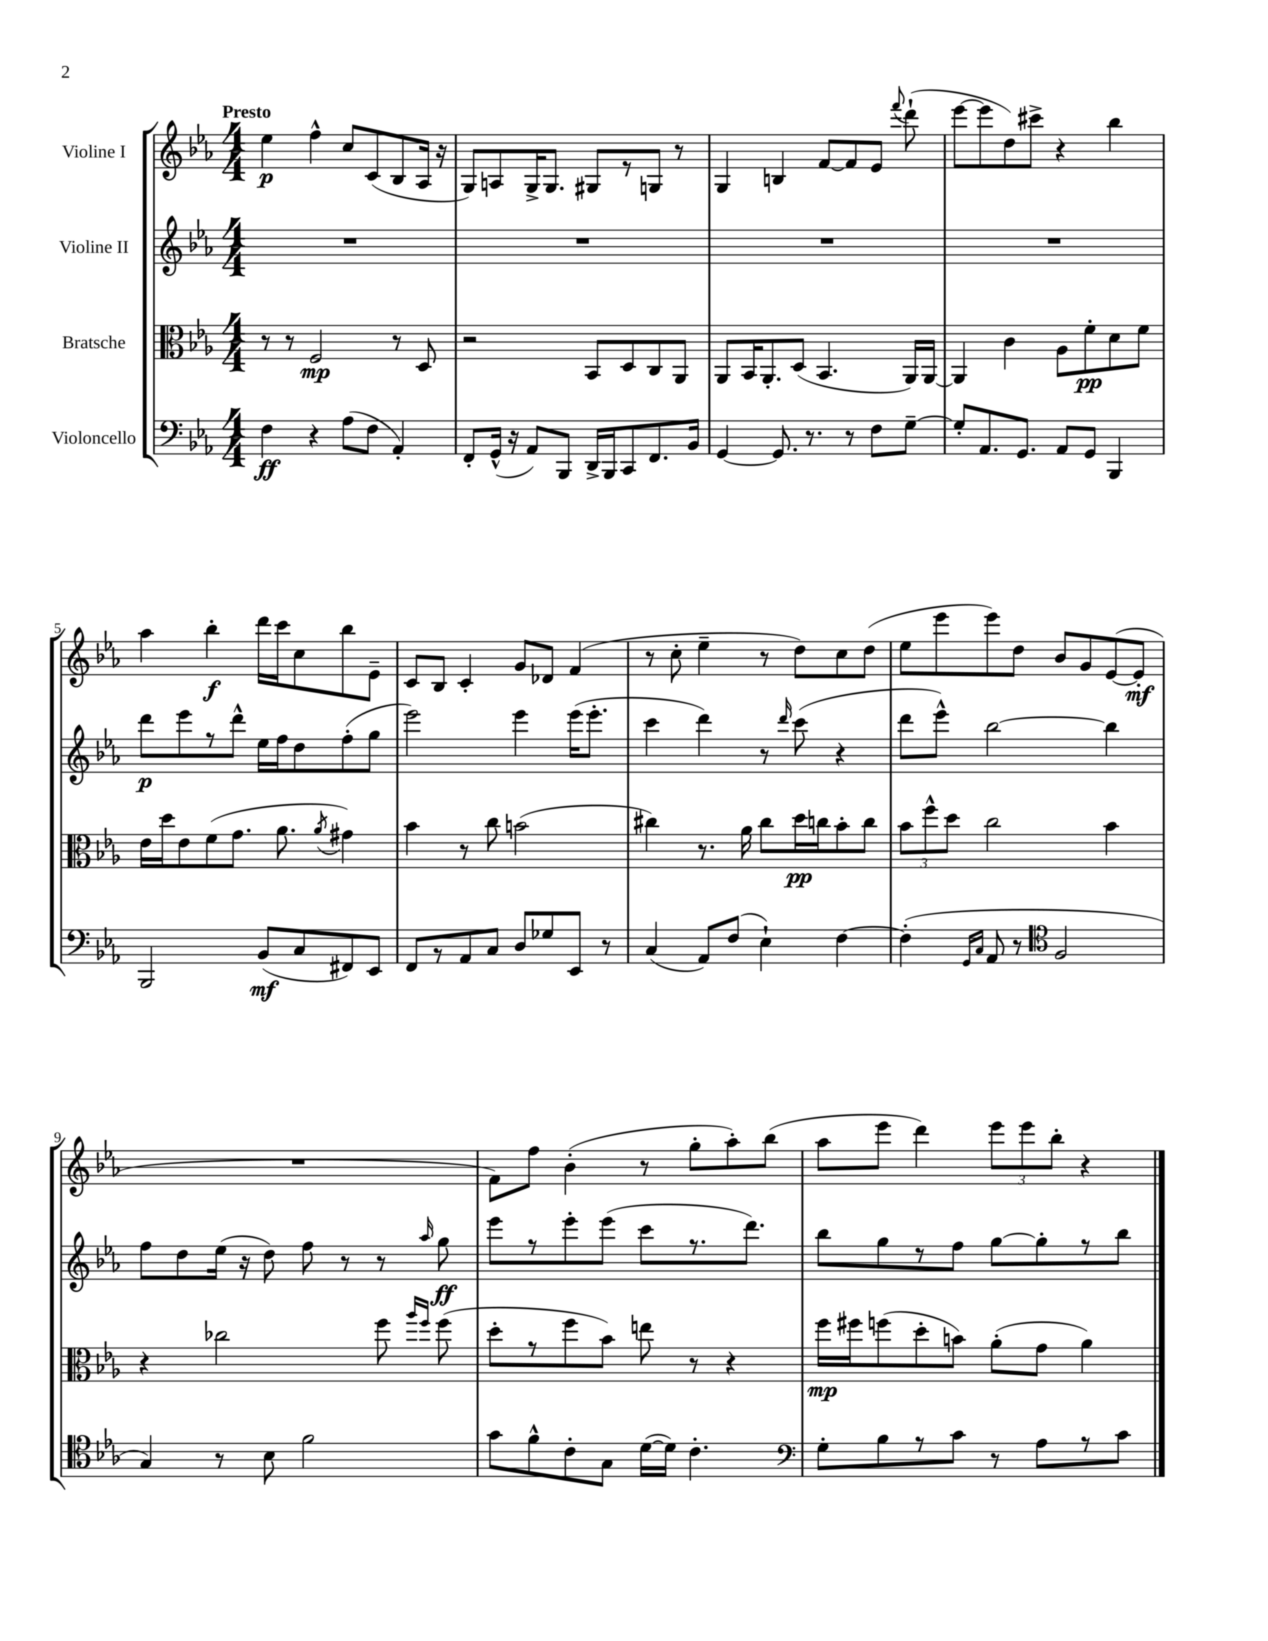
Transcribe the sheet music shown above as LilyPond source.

<<
\new StaffGroup <<
\new Staff = "s0" \with { instrumentName = "Violine I" } {
    \clef treble \key ees \major \numericTimeSignature \time 4/4 \tempo "Presto"
    \autoBeamOff ees''4\p f''4-^ c''8[ c'8( bes8 aes16] r16 |
    g8[) a8 g16-> g8.] gis8[ r8 g8] r8 |
    g4 b4 f'8[~ f'8 ees'8] \appoggiatura { f'''8 } d'''8-!( |
    ees'''8[~ ees'''8 d''8) cis'''8]-> r4 bes''4 |
    aes''4 bes''4-.\f d'''16[ c'''16 c''8 bes''8 ees'8]-- |
    c'8[ bes8] c'4-. g'8[ des'8] f'4( |
    r8 c''8-. ees''4-- r8 d''8[) c''8 d''8]( |
    ees''8[ ees'''8 ees'''8) d''8] bes'8[ g'8 ees'8~( ees'8]-.\mf |
    R1 |
    f'8[) f''8] bes'4-.( r8 g''8[-. aes''8-.) bes''8]( |
    aes''8[ ees'''8] d'''4) \tuplet 3/2 { ees'''8[ ees'''8 bes''8]-. } r4 \bar "|." |
}
\new Staff = "s1" \with { instrumentName = "Violine II" } {
    \clef treble \key ees \major \numericTimeSignature \time 4/4
    \autoBeamOff R1 |
    R1 |
    R1 |
    R1 |
    d'''8[\p ees'''8 r8 d'''8]-^ ees''16[ f''16 d''8 f''8-.( g''8] |
    ees'''2) ees'''4 ees'''16[( ees'''8.]-. |
    c'''4 d'''4) r8 \grace { d'''16 } c'''8( r4 |
    d'''8[ ees'''8]-^) bes''2~ bes''4 |
    f''8[ d''8 ees''16]( r16 d''8) f''8 r8 r8 \grace { aes''16 } g''8\ff |
    ees'''8[ r8 ees'''8-. ees'''8]( c'''8[ r8. d'''8.]) |
    bes''8[ g''8 r8 f''8] g''8[~ g''8-. r8 bes''8] \bar "|." |
}
\new Staff = "s2" \with { instrumentName = "Bratsche" } {
    \clef alto \key ees \major \numericTimeSignature \time 4/4
    \autoBeamOff r8 r8 f2\mp r8 d8 |
    r2 bes,8[ d8 c8 aes,8] |
    aes,8[ bes,16 aes,8.-. d8]( bes,4. aes,16[) aes,16]~ |
    aes,4 c'4 aes8[ f'8-.\pp d'8 f'8] |
    ees'16[ d''16 ees'8 f'8( g'8.] aes'8. \acciaccatura { aes'8 } gis'4) |
    bes'4 r8 c''8 b'2( |
    cis''4) r8. aes'16 cis''8[ d''16\pp c''16 bes'8-. c''8] |
    \tuplet 3/2 { bes'8[ f''8-^ d''8] } c''2 bes'4 |
    r4 ces''2 f''8 \grace { aes''16[ f''16] } f''8( |
    d''8[-. r8 f''8 bes'8]) e''8 r8 r4 |
    f''16[\mp fis''16 f''8( d''8-. b'8]) aes'8[-.( g'8] aes'4) \bar "|." |
}
\new Staff = "s3" \with { instrumentName = "Violoncello" } {
    \clef bass \key ees \major \numericTimeSignature \time 4/4
    \autoBeamOff f4\ff r4 aes8[( f8] aes,4-.) |
    f,8[-. g,16]-^( r16 aes,8[) bes,,8] d,16[-> bes,,16 c,8 f,8. bes,16] |
    g,4~ g,8. r8. r8 f8[ g8]~-- |
    g8[-. aes,8. g,8.] aes,8[ g,8] bes,,4 |
    bes,,2 bes,8[\mf( c8 fis,8) ees,8] |
    f,8[ r8 aes,8 c8] d8[ ges8 ees,8] r8 |
    c4( aes,8[) f8]( ees4-!) f4~ |
    f4-.( \grace { g,16[ c16] } aes,8 r8 \clef tenor f2 |
    g4) r8 bes8 f'2 |
    g'8[ f'8-^ c'8-. g8] d'16[~( d'16]) c'4.-. |
    \clef bass g8[-. bes8 r8 c'8] r8 aes8[ r8 c'8] \bar "|." |
}
>>
>>
